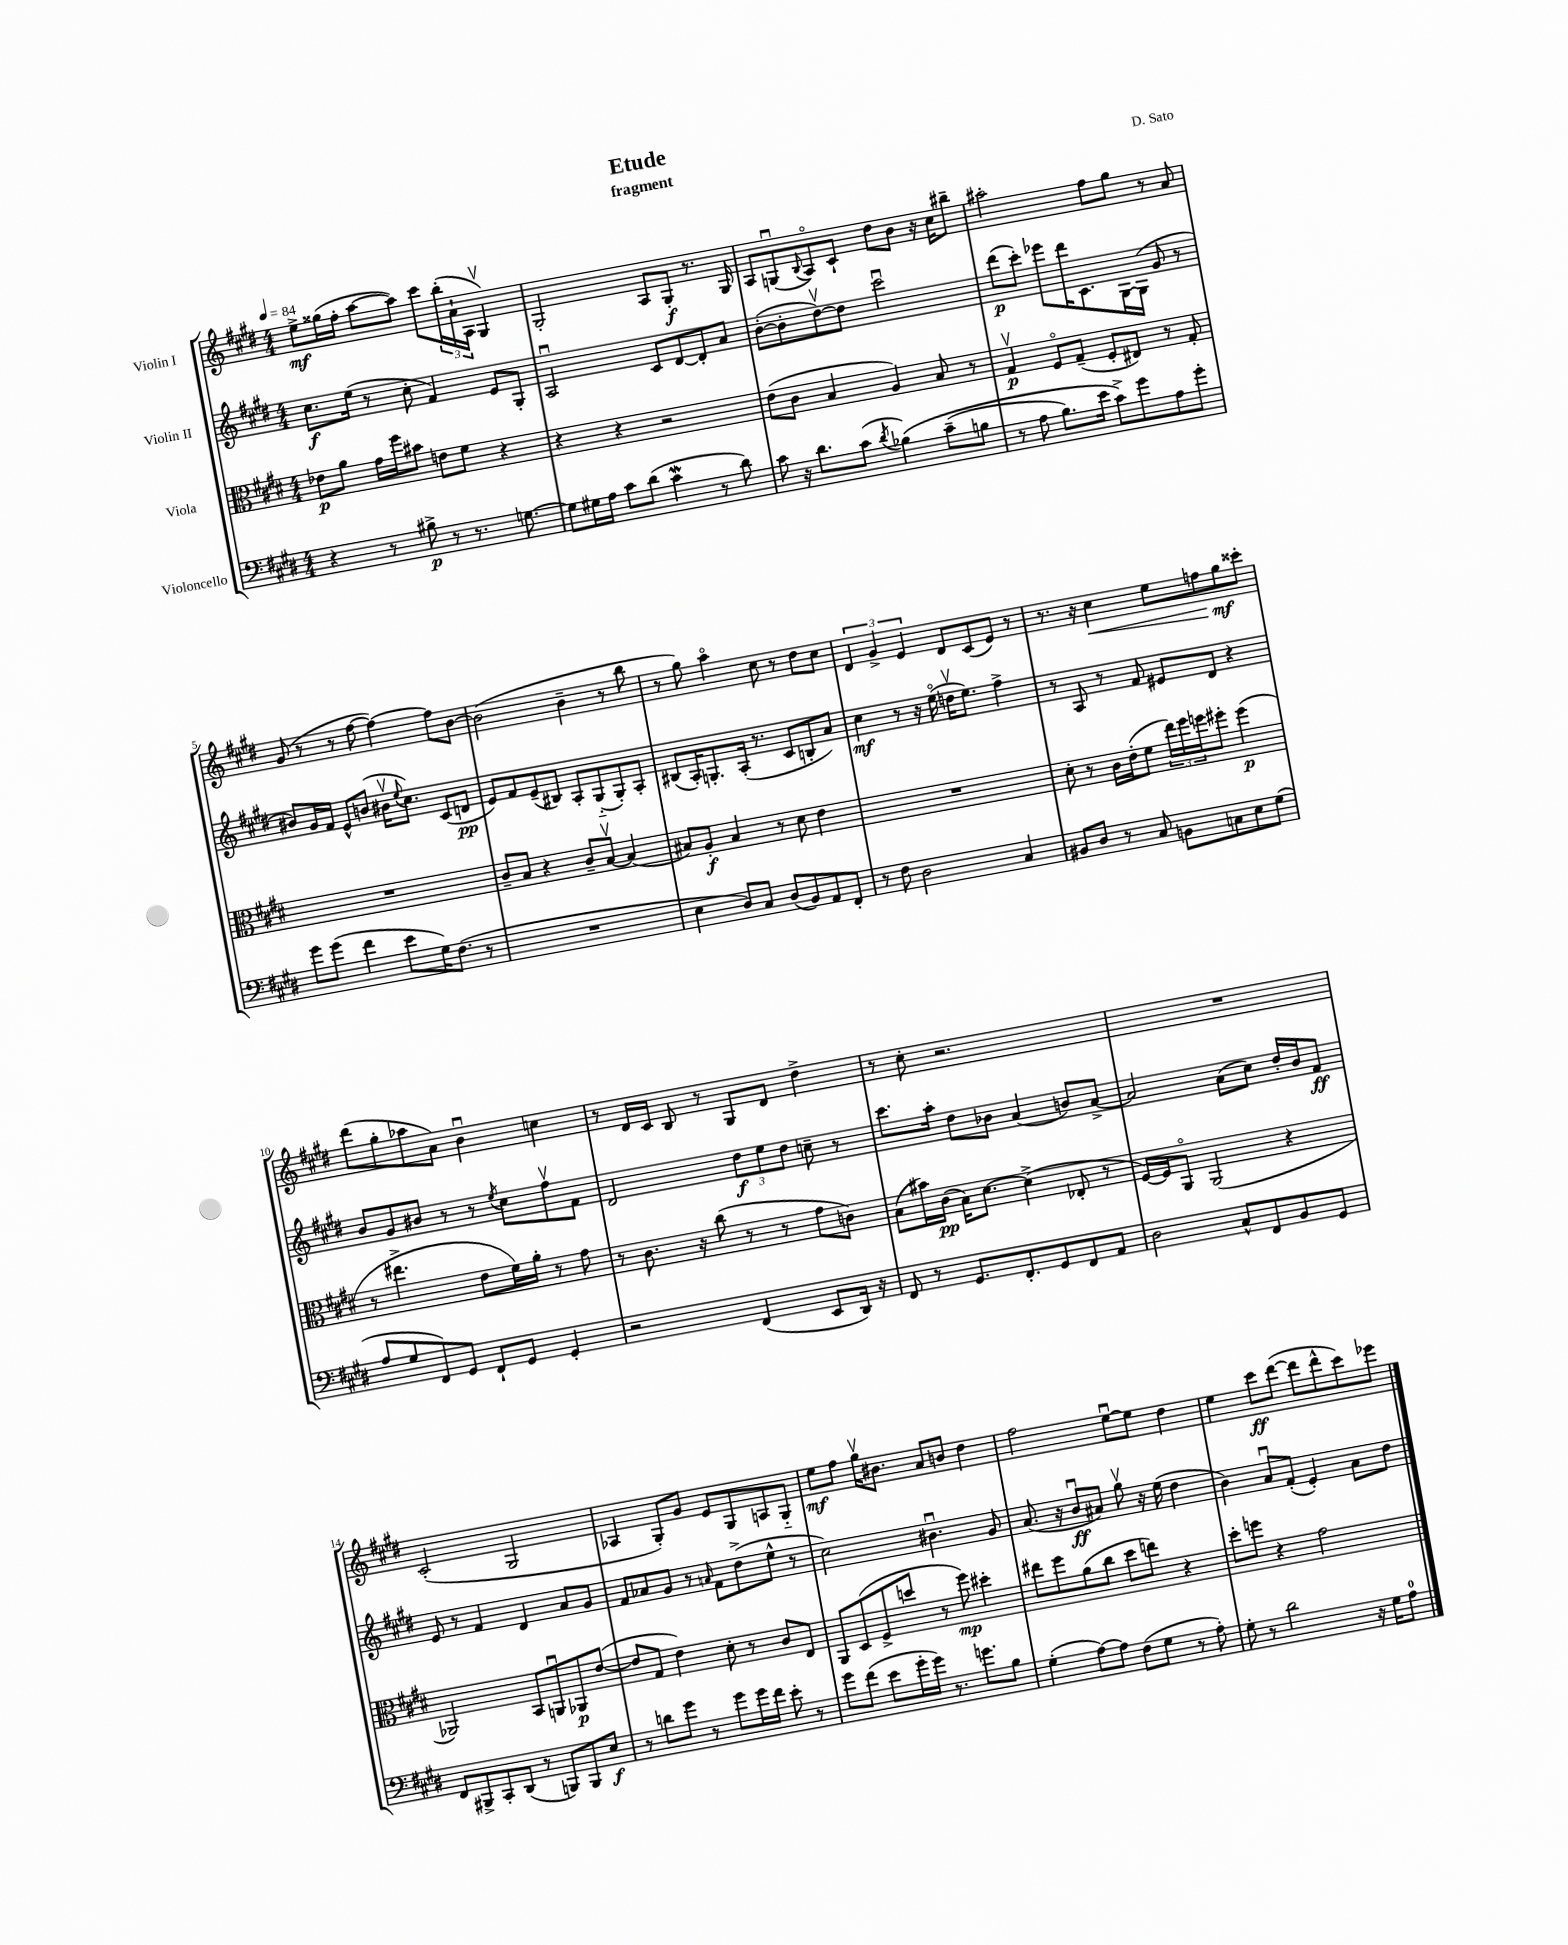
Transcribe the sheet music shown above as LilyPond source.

\header { title = "Etude" composer = "D. Sato" subtitle = "fragment" }
<<
\new StaffGroup <<
\new Staff = "s0" \with { instrumentName = "Violin I" } {
    \clef treble \key e \major \numericTimeSignature \time 4/4 \tempo 4 = 84
    e''8->\mf gisis''16( fis''16-. a''8~ a''8) cis'''8 \tuplet 3/2 { b''16-.( a'16-! a16 } gis4\upbow) |
    gis2-. a8 gis8-.\f r8. gis16 |
    a8 g8\downbow( \appoggiatura { b8 } a8\flageolet) cis'8-! dis''8 b'8 r16 cis''16 bis''8-- |
    ais''2-. fis''8 gis''8 r8 a'8 |
    gis'8( r8 r8 fis''8~ fis''4~) fis''8 b'8~ |
    b'2( b'4-- r8 b''8 |
    r8 gis''8) a''4\flageolet cis''8 r8 dis''8 cis''8 |
    \tuplet 3/2 { dis'4 gis'4-> e'4 } dis'8 cis'8( e'8) r8 |
    r8. r16 cis''4\< e''8 f''8 gis''8\mf\! cisis'''8-. |
    dis'''8( gis''8-. aes''8 a'8) b'4\downbow c''4 |
    r8 dis'16 cis'16 b8 r8 gis8 dis'8 dis''4-> |
    r8 cis''8-. r2. |
    R1 |
    cis'2-.( gis2 |
    aes4 gis8-.) gis'8 e'8 gis8 a8 gis8-_ |
    e''8\mf fis''8 gis''16\upbow bis'8. a'8 b'8 dis''4 |
    fis''2 e''8~\downbow e''8 dis''4 |
    e''4 cis'''8\ff dis'''8~( dis'''8 dis'''8-^ cis'''8) ees'''8 \bar "|." |
}
\new Staff = "s1" \with { instrumentName = "Violin II" } {
    \clef treble \key e \major \numericTimeSignature \time 4/4
    cis''8.\f e''16( r8 cis''8-. fis'4) e'8 gis8-. |
    a2\downbow cis'8 dis'8~ dis'8-. a'8 |
    b'8~-.( b'8-. dis''8~\upbow) dis''8 cis'''2\downbow |
    dis'''8\p( cis'''8-.) ees'''8 dis'''16 cis'8. gis16~ gis16( gis'8 r8 |
    bis'8) gis'16 fis'16 e'8-^ b'8( bis'16\upbow \appoggiatura { e''8 } cis''8.) cis'8( d'8\pp |
    e'8) fis'8 e'8--( bis8) a8-. gis8-_( gis8-.) a8-. |
    bis8( a16-.) g8.-. a16-.( r8. cis'8 b8-. a'8) |
    cis''4\mf r8 r16 e''16\flageolet( d''16\upbow e''8.) fis''4-> |
    r8 a8 r8 fis'8 eis'8 dis'8 r4 |
    b'8 gis'8 bis'8 r8 r8 \acciaccatura { e''8 } cis''8 fis''8\upbow fis'8 |
    dis'2 \tuplet 3/2 { dis''8\f e''8 dis''8 } c''8-- r8 |
    cis'''8. a''16-. dis''8 bes'8 a'4( b'8) a'8~-> |
    a'2 a'8( cis''8) dis''16-. b'16 fis'8\ff |
    e'8 r8 fis'4 dis'4 a'8 gis'8 |
    fis'8 aes'8 gis'8 r8 \grace { a'16 } fis'8 dis''8->( e''8-^ r8 |
    cis''2) bis'4.\downbow gis'8 |
    a'8.( r16 b'8\downbow\ff ais'8) gis''8\upbow r16 e''16( dis''4 |
    b'4) a'8\downbow fis'8-.( e'4-.) a'8 dis''8 \bar "|." |
}
\new Staff = "s2" \with { instrumentName = "Viola" } {
    \clef alto \key e \major \numericTimeSignature \time 4/4
    ees'8\p a'8 gis'16 fis''16 bis'8 e'8 fis'8 r4 |
    r4 r4 r2 |
    e'8( cis'8 b4 a4) b8 r8 |
    gis4\upbow\p fis8\flageolet gis8--( fis8-. eis8) r8 gis8-. |
    R1 |
    cis'8-- b8 r4 cis'8-- b8~\upbow b4( |
    bis8) a8-.\f bis4 r8 dis'8 e'4 |
    R1 |
    dis'8-. r8 cis'16 e'16-.( fis'8 \tuplet 3/2 { e''16) fis''16 f''16 } fis''8-. fis''4\p( |
    r8 eis''4.-> e'8 fis'16) a'16-. r8 gis'8 |
    r8 cis'8. r16 cis''8( r8 r8 gis'8 c'8) |
    b8( bis'16) cis'16\pp( b16) dis'8.~ dis'4->( ees8-. r8 |
    fis16~) fis16 a,8\flageolet a,2( r4 |
    aes,2) b,8 a,8\downbow aes,8\p e'8~( |
    e'8 gis8 e'4) dis'8-. r8 cis'8 e8 |
    a,8 dis8( fis8-> d''8 r8 fis''8\mp) dis''4-. |
    eis''8 fis''8 a'8( cis''8 dis''8 e''8) r4 |
    dis''8-. f''8 r4 gis'2 \bar "|." |
}
\new Staff = "s3" \with { instrumentName = "Violoncello" } {
    \clef bass \key e \major \numericTimeSignature \time 4/4
    r4 r8 bis8->\p r8 r8. g8.~ |
    g8 gis16 a16 cis'8 dis'8( cis'4\mordent r8 dis'8) |
    cis'8 r16 dis'8. cis'8( \acciaccatura { dis'8 } bes4)\( cis'8--( b8 |
    r8 a8 b8.) e'16 cis'8->\) gis'8 a8 gis'8-. |
    gis'8 gis'8( fis'4 e'8 gis16) fis8.( r8 |
    R1 |
    e4 dis8) cis8 dis8( b,8) a,8 fis,8-. |
    r8 fis8 dis2 cis4 |
    bis,8 dis8 r8 cis8 b,8 c8 e8 gis8( |
    a8 gis8 fis,8) gis,8 fis,8-! gis,8 gis,4-. |
    r2 fis,4( e,8 dis,16) r16 |
    fis,8 r8 gis,8. fis,8.-. gis,8 fis,8 a,8 |
    dis2 cis8-^ fis,8 b,8 gis,8 |
    fis,8 bis,,8-> cis,8-. dis,8( r8 b,,8) b,,8 e8\f |
    r8 d'8 gis'8 r8 gis'8 gis'16 fis'16 e'8-. r8 |
    gis'8 fis'8( e'8 gis'16-. gis'16) r8. g'8. b8 |
    gis4-.( a8~) a8 fis8( gis8 r8 a8-.) |
    gis8-. r8 dis'2 r16 gis16 a8-0 \bar "|." |
}
>>
>>
